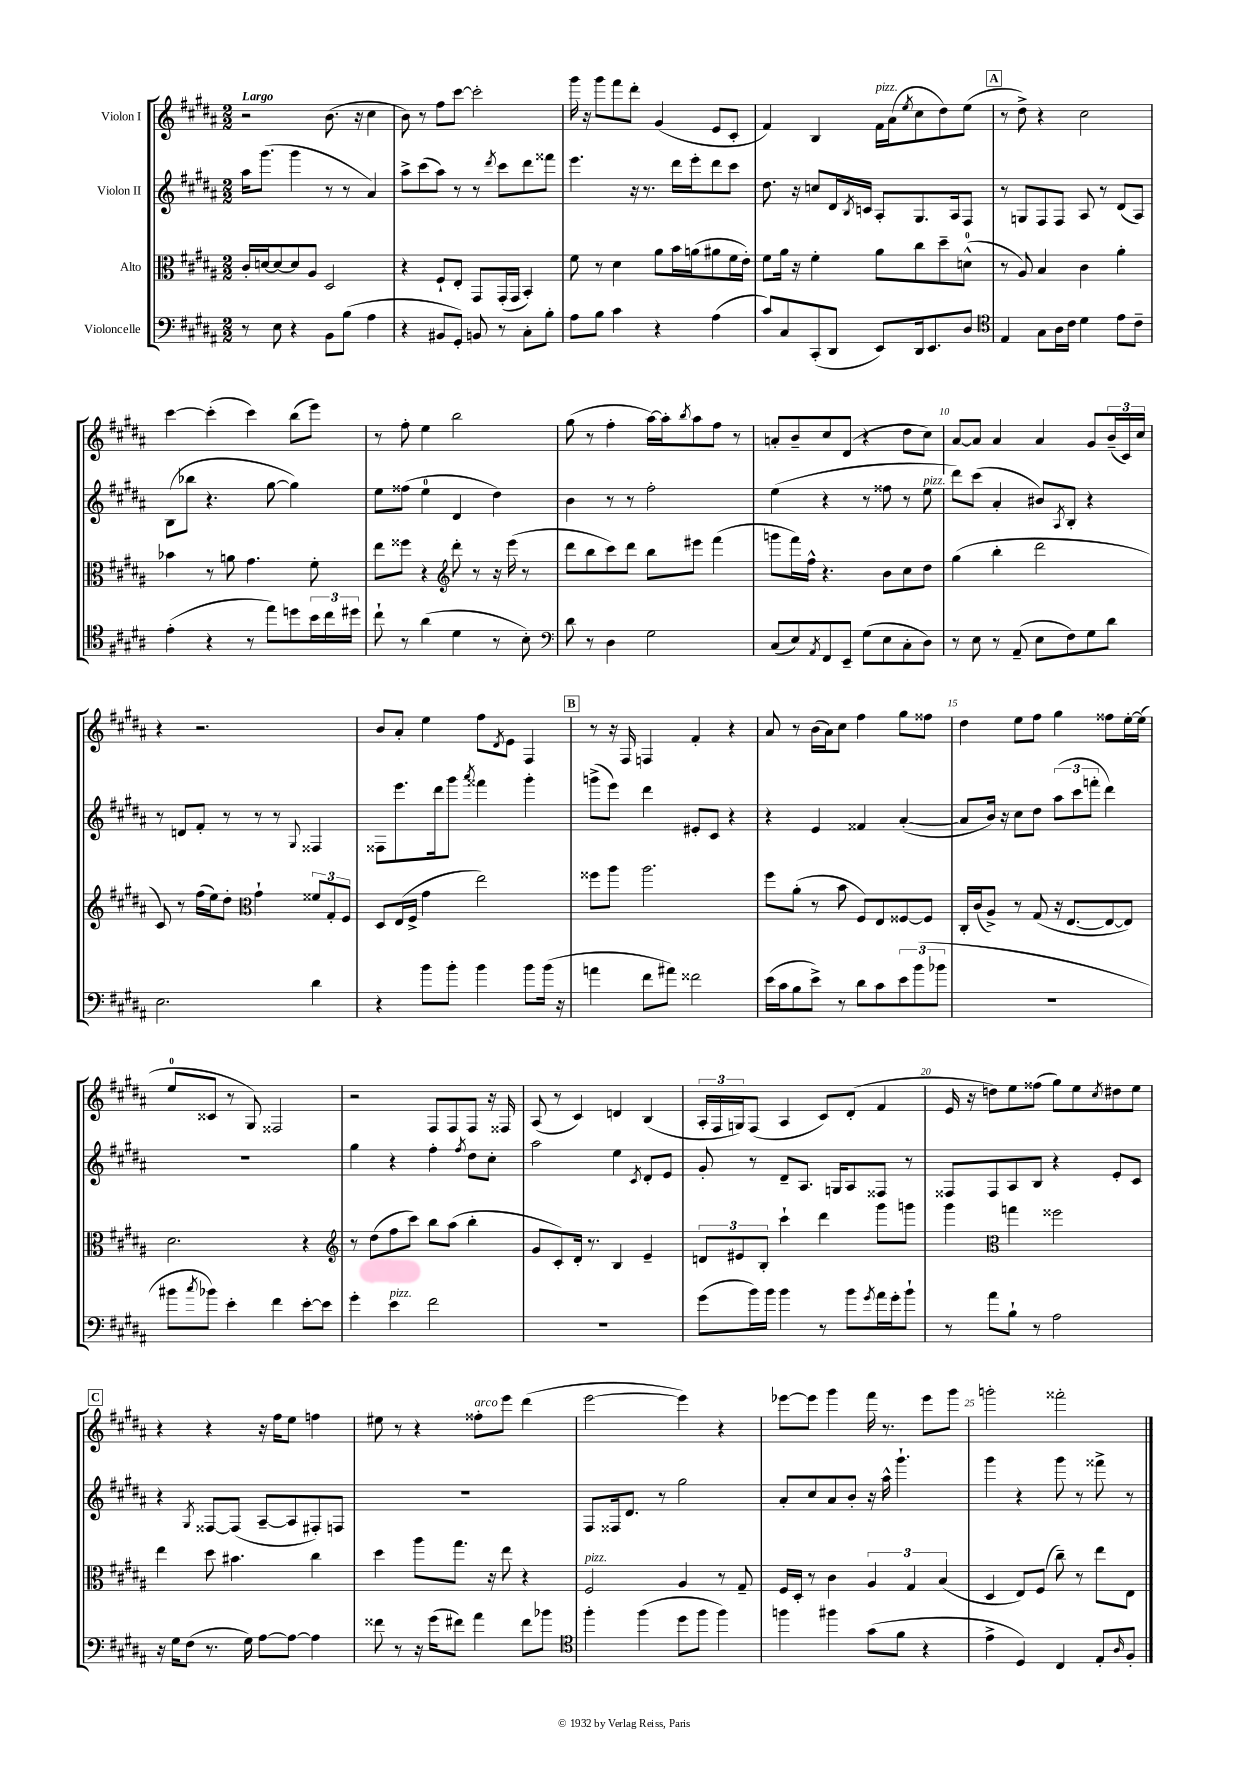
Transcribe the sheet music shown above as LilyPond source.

<<
\new StaffGroup <<
\new Staff = "s0" \with { instrumentName = "Violon I" } {
    \clef treble \key b \major \numericTimeSignature \time 2/2 \tempo "Largo"
    r2 b'8.( r16 cis''4 |
    b'8) r8 fis''8 cis'''8~ cis'''2-. |
    gis'''16 r16 gis'''8 fis'''8 dis'''8-. gis'4( e'8 cis'8-. |
    fis'4) b4 fis'16^\markup { \italic "pizz." } ais'16( \acciaccatura { e''8 } cis''8 dis''8) e''8( |
    \mark \markup { \box "A" } r8 dis''8->) r4 cis''2 |
    cis'''4~ cis'''4-.( cis'''4) b''8( e'''8) |
    r8 fis''8-. e''4 b''2 |
    gis''8( r8 fis''4-. ais''16~) ais''16-. \acciaccatura { b''8 } ais''8 fis''8 r8 |
    a'8-. b'8-- cis''8 dis'8( r4 dis''8 cis''8) |
    ais'8~ ais'8 ais'4 ais'4 gis'8 \tuplet 3/2 { b'16--( cis'16) cis''16 } |
    r4 r2. |
    b'8 ais'8-. e''4 fis''8 \acciaccatura { dis'8 } e'8 fis4 |
    \mark \markup { \box "B" } r8 r16 fis16 f4 fis'4-. r4 |
    ais'8 r8 b'16( ais'16) cis''8 fis''4 gis''8 fisis''8 |
    dis''4 e''8 fis''8 gis''4 fisis''8 e''16~-. e''16( |
    e''8-0 cisis'8 r8 gis8) fisis2 |
    r2 fis8 fis8 fis8 r16 fisis16 |
    ais8( r8 cis'4) d'4 b4( |
    \tuplet 3/2 { ais16-. fis16 g16) } fis8( ais4 cis'8) dis'8-.( fis'4 |
    e'16 r16 d''8) e''8 fisis''8( gis''8) e''8 \acciaccatura { cis''8 } dis''8 e''8 |
    \mark \markup { \box "C" } r4 r4 r16 fis''16 e''8 f''4 |
    eis''8 r8 r4 fisis''8-.^\markup { \italic "arco" } e'''8 dis'''4( |
    e'''2~ e'''4) r4 |
    ees'''8~ ees'''8 gis'''4 fis'''16 r8. ees'''8 gis'''8 |
    g'''2-. fisis'''2-. \bar "|." |
}
\new Staff = "s1" \with { instrumentName = "Violon II" } {
    \clef treble \key b \major \numericTimeSignature \time 2/2
    ais''16 gis'''8.( gis'''4 r8 r8 ais'4) |
    ais''8-> cis'''8( ais''8) r8 r8 \acciaccatura { dis'''8 } cis'''8 dis'''8 fisis'''8 |
    e'''4. r16 r8. dis'''16 e'''16-. dis'''8 cis'''8 |
    dis''8. r16 c''8 dis'16 \acciaccatura { b8 } c'16 ais8-. gis8. ais16 fis8 |
    \mark \markup { \box "A" } r8 g8 fis8 fis8 ais8 r8 dis'8( ais8) |
    b8( bes''8 r4. gis''8~ gis''4) |
    e''8 fisis''8( e''4-0 dis'4 dis''4) |
    b'4 r8 r8 fis''2-. |
    e''4( r4 r8 fisis''8 r8 e''8^\markup { \italic "pizz." } |
    dis'''8) cis'''8( ais'4-. bis'8) \acciaccatura { ais8 } b8-. r4 |
    r8 d'8 fis'8-. r8 r8 r8 \appoggiatura { gis8 } fisis4 |
    fisis8 e'''8. dis'''16 gis'''8 \acciaccatura { ais'''8 } fisis'''4 gis'''4-. |
    \mark \markup { \box "B" } g'''8->( e'''8) dis'''4 eis'8-. cis'8 r4 |
    r4 e'4 fisis'4 ais'4~-.( |
    ais'8 b'16) r16 cis''8 dis''8 \tuplet 3/2 { ais''8( cis'''8 f'''8-. } dis'''4) |
    R1 |
    gis''4 r4 fis''4-. \acciaccatura { fis''8 } dis''8 cis''8-. |
    ais''2 e''4 \acciaccatura { cis'8 } dis'8-. e'8 |
    gis'8-. r8 dis'8-- ais8. g16 ais8 fisis8 r8 |
    fisis8 fisis8 ais8 b8 r4 e'8-. cis'8 |
    \mark \markup { \box "C" } r4 \acciaccatura { gis8 } fisis8~ fisis8( ais8~-- ais8 fis8-.) f8 |
    R1 |
    fis8 fisis16 dis'8. r8 gis''2 |
    ais'8-. cis''8 ais'8 b'8-. r16 ais''16-^ gis'''4.-! |
    gis'''4 r4 gis'''8 r8 fisis'''8-> r8 \bar "|." |
}
\new Staff = "s2" \with { instrumentName = "Alto" } {
    \clef alto \key b \major \numericTimeSignature \time 2/2
    cis'16-. d'16~ d'8~ d'8 ais8 dis2 |
    r4 fis8-! e8-. gis,8 gis,16-.( gis,16 b,4-.) |
    fis'8 r8 dis'4 ais'8 b'16 a'16( ais'8 fis'16 e'16-.) |
    fis'8 ais'16 r16 fis'4-. ais'8 cis''8 dis''8-- d'8-0-^( |
    \mark \markup { \box "A" } r8 ais8) b4 cis'4 ais'4-. |
    bes'4 r8 a'8 gis'4. fis'8-. |
    e''8 fisis''8 r4 \clef treble dis'''8-. r8 r16 e'''16( r8 |
    dis'''8 b''8 cis'''8) dis'''8 b''8 eis'''8 fis'''4( |
    g'''8 fis'''16) fis''16-^ r4. b'8 cis''8 dis''8 |
    gis''4( b''4-. dis'''2 |
    cis'8) r8 fis''16( e''16) dis''8-. \clef alto gis'4-! \tuplet 3/2 { fisis'8 gis8-. fis8 } |
    dis8 e16( fis16-> gis'4 e''2) |
    \mark \markup { \box "B" } fisis''8 ais''8 ais''2. |
    fis''8 ais'8-.( r8 b'8 fis8) e8 fisis8~ fisis8 |
    cis16-. cis'16( ais8->) r8 gis8( r16 e8.~ e8~ e8) |
    dis'2. r4 |
    \clef treble r8 dis''8( fis''8 cis'''8) b''8 ais''8( b''4-. |
    gis'8 cis'8-.) dis'16-. r8. b4 e'4-- |
    \tuplet 3/2 { d'8 eis'8 b8-. } cis'''4-! dis'''4 gis'''8 g'''8 |
    gis'''4 \clef alto g''4 fisis''2 |
    \mark \markup { \box "C" } e''4 dis''8 bis'4. cis''4 |
    dis''4 ais''8 gis''8. r16 e''8 r4 |
    fis2^\markup { \italic "pizz." } ais4 r8 gis8-- |
    fis16 dis16-. r8 cis'4 \tuplet 3/2 { ais4 gis4 b4( } |
    dis4 e8) fis8( cis''8--) r8 e''8 e8 \bar "|." |
}
\new Staff = "s3" \with { instrumentName = "Violoncelle" } {
    \clef bass \key b \major \numericTimeSignature \time 2/2
    r8 e8 r4 b,8 b8( ais4 |
    r4 bis,8 gis,8-.) b,8 r8 cis8-. b8-. |
    ais8 b8 cis'4 r4 ais4( |
    cis'8) cis8 cis,8-.( dis,8 e,8) dis,16 e,8. dis8 |
    \mark \markup { \box "A" } \clef tenor e4 gis8 ais16 cis'16 dis'4 e'8 cis'8-- |
    e'4-.( r4 r8 e''8) d''8 \tuplet 3/2 { b'16 cis''16 dis''16 } |
    cis''8-! r8 ais'4( dis'4 r8 b8-.) |
    \clef bass dis'8 r8 dis4 gis2 |
    cis8( e8) \acciaccatura { ais,8 } fis,8 e,8-- gis8( e8 cis8-. dis8) |
    r8 e8 r8 ais,8--( e8 fis8) gis8 dis'8 |
    e2. dis'4 |
    r4 b'8 b'8-. b'4 b'8 b'16( r16 |
    \mark \markup { \box "B" } a'4 fis'8 ais'8) fisis'2 |
    e'16( cis'16 b8 e'8->) r8 dis'8 cis'8 \tuplet 3/2 { e'8 b'8( bes'8 } |
    R1 |
    bis'8 \acciaccatura { cis''8 } bes'8) e'4-. fis'4 e'8~-. e'8 |
    gis'4-. e'4^\markup { \italic "pizz." } fis'2 |
    R1 |
    gis'8( b'16) b'16 b'4 r8 b'8 \acciaccatura { gis'8 } ais'16 gis'16-. b'8-! |
    r8 ais'8 b8-! r8 ais2 |
    \mark \markup { \box "C" } r16 gis16 fis8( r8. gis16) ais8~ ais8~ ais4 |
    fisis'8 r8 r16 gis'16( fis'8) ais'4 fis'8 bes'8 |
    \clef tenor fis''4-. fis''4( dis''8 fis''8 fis''4) |
    f''4 fis''4 gis'8( fis'8 r4 |
    e'4-> dis4) cis4 e8-. \grace { ais16 } fis8-. \bar "|." |
}
>>
>>
\layout { \context { \Score \override BarNumber.break-visibility = ##(#f #t #t) barNumberVisibility = #(every-nth-bar-number-visible 5) } }
